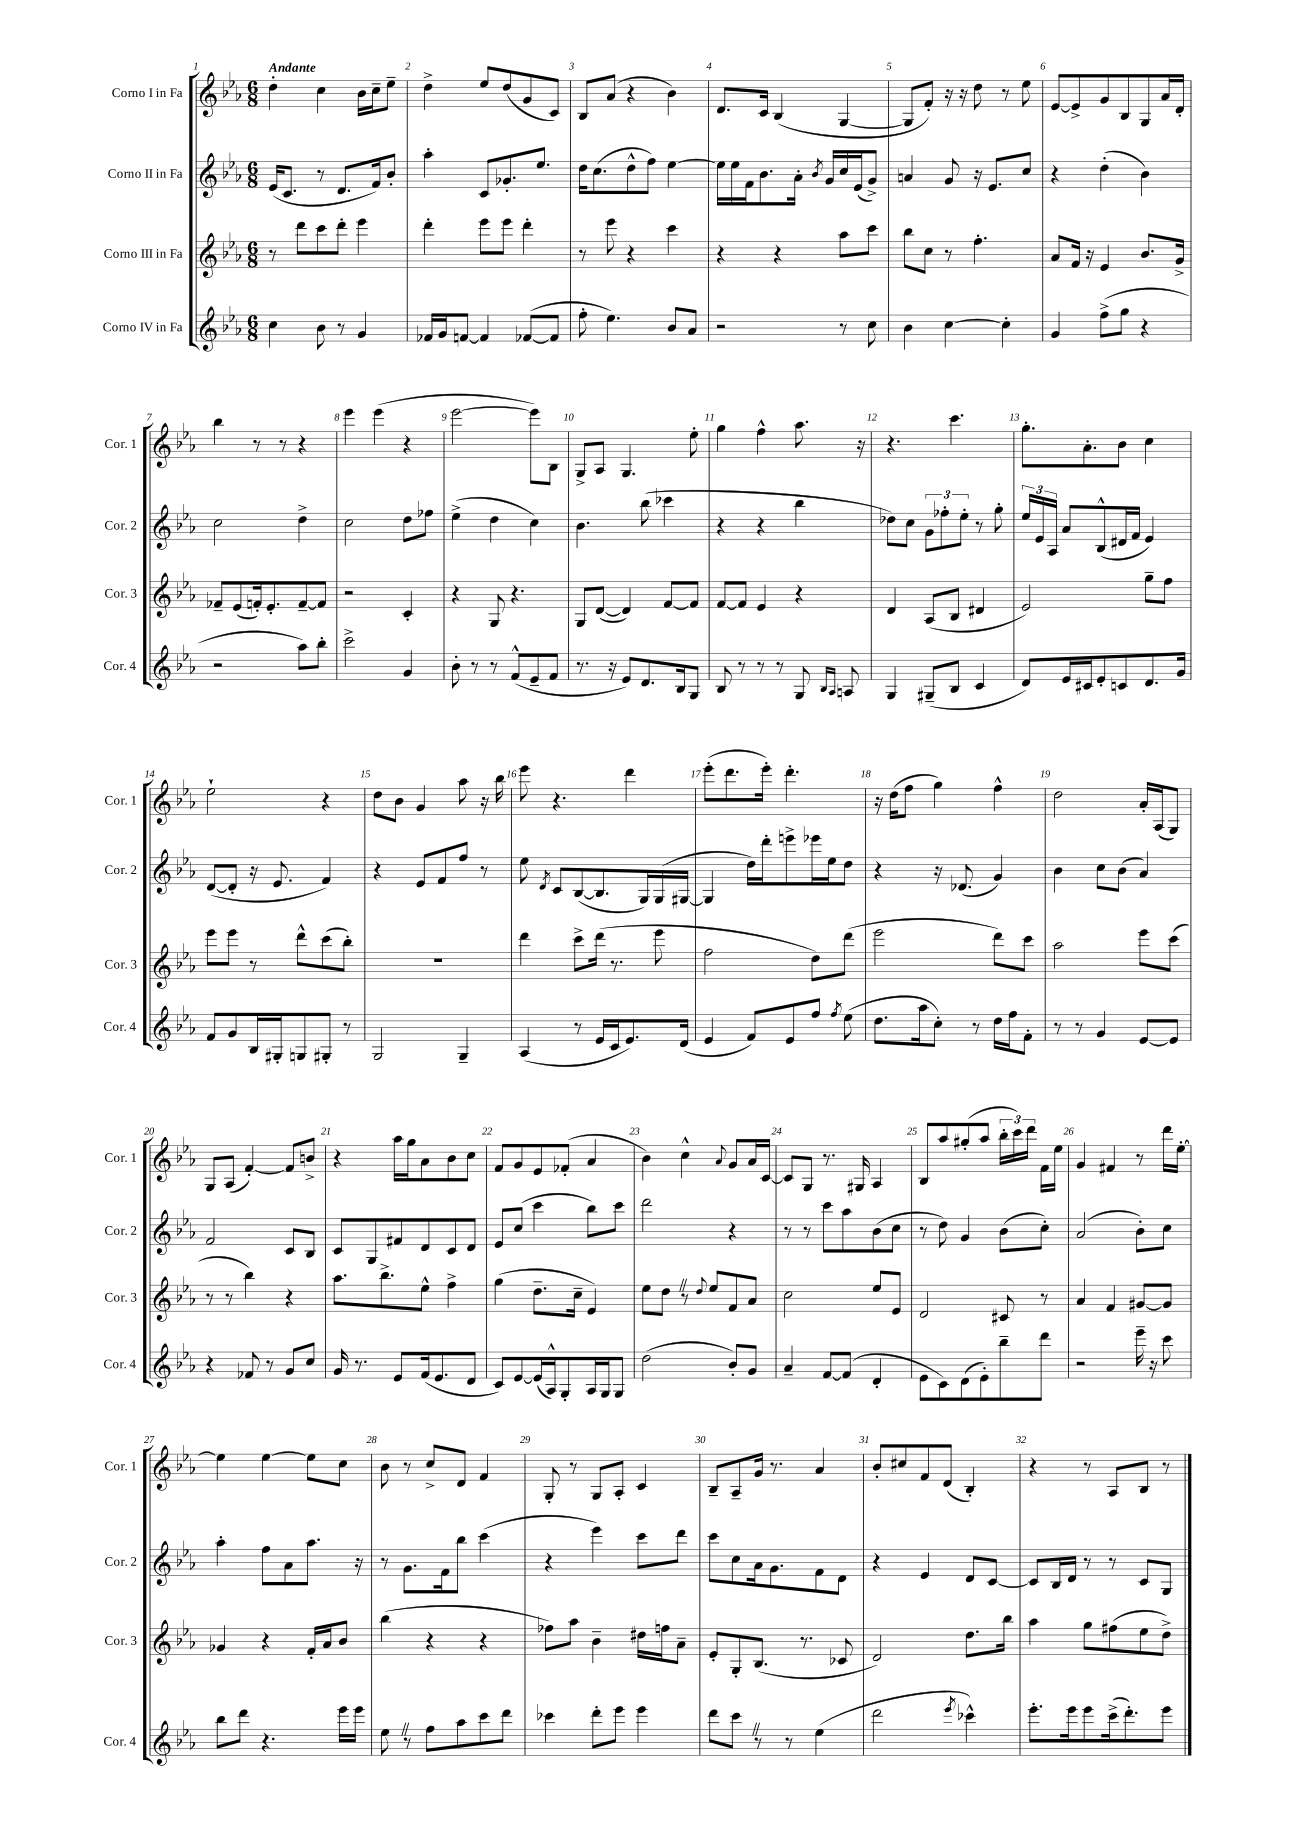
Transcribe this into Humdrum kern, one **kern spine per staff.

**kern	**kern	**kern	**kern
*part4	*part3	*part2	*part1
*staff4	*staff3	*staff2	*staff1
*I"Corno IV in Fa	*I"Corno III in Fa	*I"Corno II in Fa	*I"Corno I in Fa
*I'Cor. 4	*I'Cor. 3	*I'Cor. 2	*I'Cor. 1
*clefG2	*clefG2	*clefG2	*clefG2
*k[b-e-a-]	*k[b-e-a-]	*k[b-e-a-]	*k[b-e-a-]
*M6/8	*M6/8	*M6/8	*M6/8
=1	=1	=1	=1
!	!	!	!LO:TX:a:B:t=Andante
4cc\	8r	(16e-/KL	4dd'\
.	.	8.c/J	.
.	8ddd\L	.	.
8b-\	8ccc\	8r	4cc\
8r	8ddd'\J	8.d/L	.
4g/	4eee-\	.	16b-\LL
.	.	16f/k)	16cc~\J
.	.	8b-'/J	8ee-~\J
=2	=2	=2	=2
16f-X/LL	4ddd'\	4aa-'\	4dd^\
16g/J	.	.	.
[8fn/J	.	.	.
4f/]	8eee-\L	8c/L	8ee-/L
.	8eee-\J	8.g-X'/	(8dd/
([8f-X/L	4ddd'\	.	8g/
.	.	8.ee-/J	.
8f-/J]	.	.	8c/J)
=3	=3	=3	=3
8ff'\	8r	16dd\KL	8B-/L
.	.	(8.cc\	.
4.ee-\)	8eee-\	.	(8a-/J
.	4r	8dd^^\	4r
.	.	8ff\J)	.
8b-/L	4ccc\	[4ee-\	4b-\)
8a-/J	.	.	.
=4	=4	=4	=4
2r	4r	16ee-\LL]	8.d/L
.	.	16ee-\	.
.	.	16f\J	.
.	.	8.b-\	16c/Jk
.	4r	.	(4B-/
.	.	16a-'\Jk	.
.	.	8qb-/	.
.	.	16g/LL	.
8r	8aa-\L	16cc/	[4G/
.	.	(16e-/J	.
8cc\	8ccc\J	8g^/J)	.
=5	=5	=5	=5
4b-\	8bb-\L	4an/	8G/L]
.	8cc\J	.	8f'/J)
[4cc\	8r	8g/	16r
.	.	.	16r
.	4.ff'\	16r	8dd\
.	.	8.e-/L	.
4cc'\]	.	.	8r
.	.	8cc/J	8ee-\
=6	=6	=6	=6
4g/	8a-/L	4r	[8e-/L
.	16f/Jk	.	8e-^/]
.	16r	.	.
(8ff^\L	4e-/	(4dd'\	8g/
8gg\J	.	.	8B-/
4r	8.b-/L	4b-\)	8G/
.	.	.	16a-/L
.	16g^/Jk	.	16d'/JJ
!!LO:LB:g=z
=7	=7	=7	=7
2r	8f-X~/L	2cc\	4bb-\
.	(8e-/	.	.
.	16fn'/k)	.	8r
.	8.e-'/	.	.
.	.	.	8r
8aa-\L)	[8f~/	4dd^\	4r
8bb-'\J	8f/J]	.	.
=8	=8	=8	=8
2ccc^\	2r	2cc\	4eee-\
.	.	.	(4eee-\
4g/	4c'/	8dd\L	4r
.	.	8ff-X\J	.
=9	=9	=9	=9
8b-'\	4r	(4ee-^\	[2eee-\
8r	.	.	.
8r	8G/	4dd\	.
(8f^^/L	4.r	.	.
8e-~/	.	4cc\)	8eee-\L])
8f/J	.	.	8B-\J
=10	=10	=10	=10
8.r	8G/L	4.b-\	8G^/L
.	([8d/J	.	8A-/J
16r	.	.	.
8e-/L)	4d/])	.	4.G/
8.d/	.	(8bb-\	.
.	[8f/L	4ccc-X\	.
16B-/k	.	.	.
8G/J	8f/J]	.	8ee-'\
=11	=11	=11	=11
8B-/	[8f/L	4r	4gg\
8r	8f/J]	.	.
8r	4e-/	4r	4ff^^\
8r	.	.	.
8G/	4r	4bb-\	8.aa-\
16qqB-/LL	.	.	.
16qqA-/JJ	.	.	.
8An/	.	.	.
.	.	.	16r
=12	=12	=12	=12
4G/	4d/	8dd-X\L)	4.r
.	.	8cc\J	.
(8G#X~/L	(8A-/L	12g\L	.
.	.	12ff-X'\	.
8B-/J	8B-/J	.	4.ccc\
.	.	12ee-'\J	.
4c/	4d#X/	8r	.
.	.	8gg'\	.
=13	=13	=13	=13
8d/L)	2e-/)	24ee-/LL	8.gg'\L
.	.	24e-/	.
.	.	24A-/JJ	.
16e-/L	.	8a-/L	.
16c#X/J	.	.	8.a-'\
8e-'/	.	(8B-^^/	.
8cn/	.	16d#X/L	8b-\J
.	.	16f/JJ	.
8.d/	8gg~\L	4e-/)	4cc\
.	8ff\J	.	.
16g/Jk	.	.	.
!!LO:LB:g=z
=14	=14	=14	=14
8f/L	8eee-\L	([8d/L	2ee-`\
8g/	8eee-\J	8d'/J]	.
16B-/L	8r	16r	.
16G#X'/J	.	8.e-/	.
8Gn/	8ddd^^\L	.	.
8G#X'/J	(8ccc\	4f/)	4r
8r	8bb-'\J)	.	.
=15	=15	=15	=15
2G/	2.r	4r	8dd\L
.	.	.	8b-\J
.	.	8e-/L	4g/
.	.	8f/	.
4G~/	.	8ff/J	8aa-\
.	.	8r	16r
.	.	.	16bb-\
=16	=16	=16	=16
(4A-/	4ddd\	8ee-\	8eee-\
.	.	8qd/	.
.	.	8c/L	4.r
8r	8ccc^\L	([8B-/	.
16e-/LL	(16ddd\Jk	8.B-/]	.
16c/J	8.r	.	.
8.e-/)	.	.	4ddd\
.	.	16G/L)	.
.	8eee-\	(16G/	.
(16d/Jk	.	[16G#X/JJ	.
=17	=17	=17	=17
4e-/	2ff\	4G#/]	(8eee-'\L
.	.	.	8.ddd\
8f/L)	.	16dd\LL)	.
.	.	16ddd'\J	16eee-'\Jk)
8e-/	.	8eeen^\	4.ddd'\
8ff/J	8dd\L)	16eee-X\L	.
.	.	16ee-\J	.
8qff/	.	.	.
(8ee-\	(8ddd\J	8dd\J	.
=18	=18	=18	=18
8.dd\L	2eee-\	4r	16r
.	.	.	(16dd\KL
.	.	.	8ff\J
16aa-\k	.	.	.
8cc'\J)	.	16r	4gg\)
.	.	(8.d-X/	.
8r	.	.	.
16dd\LL	8ddd\L)	4g/)	4ff^^\
16ff\J	.	.	.
8f'\J	8ccc\J	.	.
=19	=19	=19	=19
8r	2aa-\	4b-\	2dd\
8r	.	.	.
4g/	.	8cc\L	.
.	.	(8b-\J	.
[8e-/L	8eee-\L	4a-/)	16a-'/LL
.	.	.	(16A-/J
8e-/J]	(8ccc\J	.	8G/J)
!!LO:LB:g=z
=20	=20	=20	=20
4r	8r	2f/	8G/L
.	8r	.	(8A-/J
8f-X/	4bb-\)	.	[4f'/)
8r	.	.	.
8g/L	4r	8c/L	8f/L]
8cc/J	.	8B-/J	8bn^/J
=21	=21	=21	=21
16g/	8.aa-\L	8c/L	4r
8.r	.	.	.
.	.	8G/	.
.	8.bb-^\	.	.
8e-/L	.	8f#X/	16aa-\LL
.	.	.	16gg\J
(16f/k	8ee-^^\J	8d/	8a-\
8.e-/	.	.	.
.	4ff^\	8c/	8b-\
8d/J	.	8d/J	8cc\J
=22	=22	=22	=22
8c/L)	(4gg\	8e-/L	8f/L
[8e-/	.	(8cc/J	8g/
(16e-/L]	8.dd~\L	4ccc\	8e-/
16A-^^/J)	.	.	.
8G'/	.	.	(8f-X'/J
.	16cc~\Jk	.	.
16A-/L	4e-/)	8bb-\L)	4a-/
16G/J	.	.	.
8G/J	.	8ccc\J	.
=23	=23	=23	=23
(2dd\	8ee-\L	2ddd\	4b-\)
.	8ddZ\J	.	.
.	8r	.	4cc^^\
.	8qqdd/	.	.
.	8ee-/L	.	.
.	.	.	8qqa-/
8b-'/L)	8f/	4r	8g/L
8g/J	8a-/J	.	16a-/L
.	.	.	[16c/JJ
=24	=24	=24	=24
4a-~/	2cc\	8r	8c/L]
.	.	8r	8G/J
[8f/L	.	8ccc\L	8.r
(8f/J]	.	8aa-\	.
.	.	.	16G#X/
4d'/	8ee-/L	(8b-\	4A-/
.	8e-/J	8cc\J	.
=25	=25	=25	=25
8e-\L	2d/	8r	8B-/L
8c\)	.	8dd\)	8aa-/
(8d\	.	4g/	(8gg#X'/
8e-'\)	.	.	8aa-/J
8bb-~\	8c#X/	(8b-\L	24bb-'\LL
.	.	.	24ccc\)
.	.	.	24ddd\JJ
8ddd\J	8r	8cc'\J)	16f\LL
.	.	.	16ee-\JJ
=26	=26	=26	=26
2r	4a-/	(2a-/	4g/
.	4f/	.	4f#X/
16eee-~\	[8g#X/L	8b-'\L)	8r
16r	.	.	.
8ccc\	8g#/J]	8cc\J	16ddd\LL
.	.	.	[16ee-'\JJ
!!LO:LB:g=z
=27	=27	=27	=27
8bb-\L	4g-X/	4aa-'\	4ee-\]
8ddd\J	.	.	.
4.r	4r	8ff\L	[4ee-\
.	.	8a-\	.
.	16f'/LL	8.aa-\J	8ee-\L]
.	16a-/J	.	.
16eee-\LL	8b-/J	.	8cc\J
16eee-\JJ	.	16r	.
=28	=28	=28	=28
8ee-Z\	(4bb-\	8r	8b-\
8r	.	8.g\L	8r
8ff\L	4r	.	8cc^/L
.	.	16f\k	.
8aa-\	.	8bb-\J	8d/J
8ccc\	4r	(4ccc\	4f/
8ddd\J	.	.	.
=29	=29	=29	=29
4ccc-X\	8ff-X\L)	4r	8G'/
.	8aa-\J	.	8r
8ddd'\L	4b-~\	4eee-\)	8G/L
8eee-\J	.	.	8A-'/J
4eee-\	16dd#X\LL	8ccc\L	4c/
.	16ffn\J	.	.
.	8a-~\J	8ddd\J	.
=30	=30	=30	=30
8ddd\L	8e-'/L	8ccc\L	8B-~/L
8cccZ\J	8G'/	8cc\	8A-~/
8r	(8.B-/J	16a-\k	16g/Jk
.	.	8.g\	8.r
8r	.	.	.
.	8.r	.	.
(4ee-\	.	8f\	4a-/
.	8c-X/	8d\J	.
=31	=31	=31	=31
2ddd\	2d/)	4r	8b-'/L
.	.	.	8cc#X/
.	.	4e-/	8f/
.	.	.	(8d/J
8qeee-/	.	.	.
4ccc-X^^\)	8.dd\L	8d/L	4B-'/)
.	.	[8c/J	.
.	16bb-\Jk	.	.
=32	=32	=32	=32
8.eee-'\L	4aa-\	8c/L]	4r
.	.	16B-/L	.
16eee-\k	.	16d/JJ	.
8eee-\	8gg\L	8r	8r
(16ccc^\k	(8ff#X\	8r	8A-/L
8.ddd'\)	.	.	.
.	8ee-\	8c/L	8B-/J
8eee-\J	8dd^\J)	8G/J	8r
==	==	==	==
*-	*-	*-	*-
